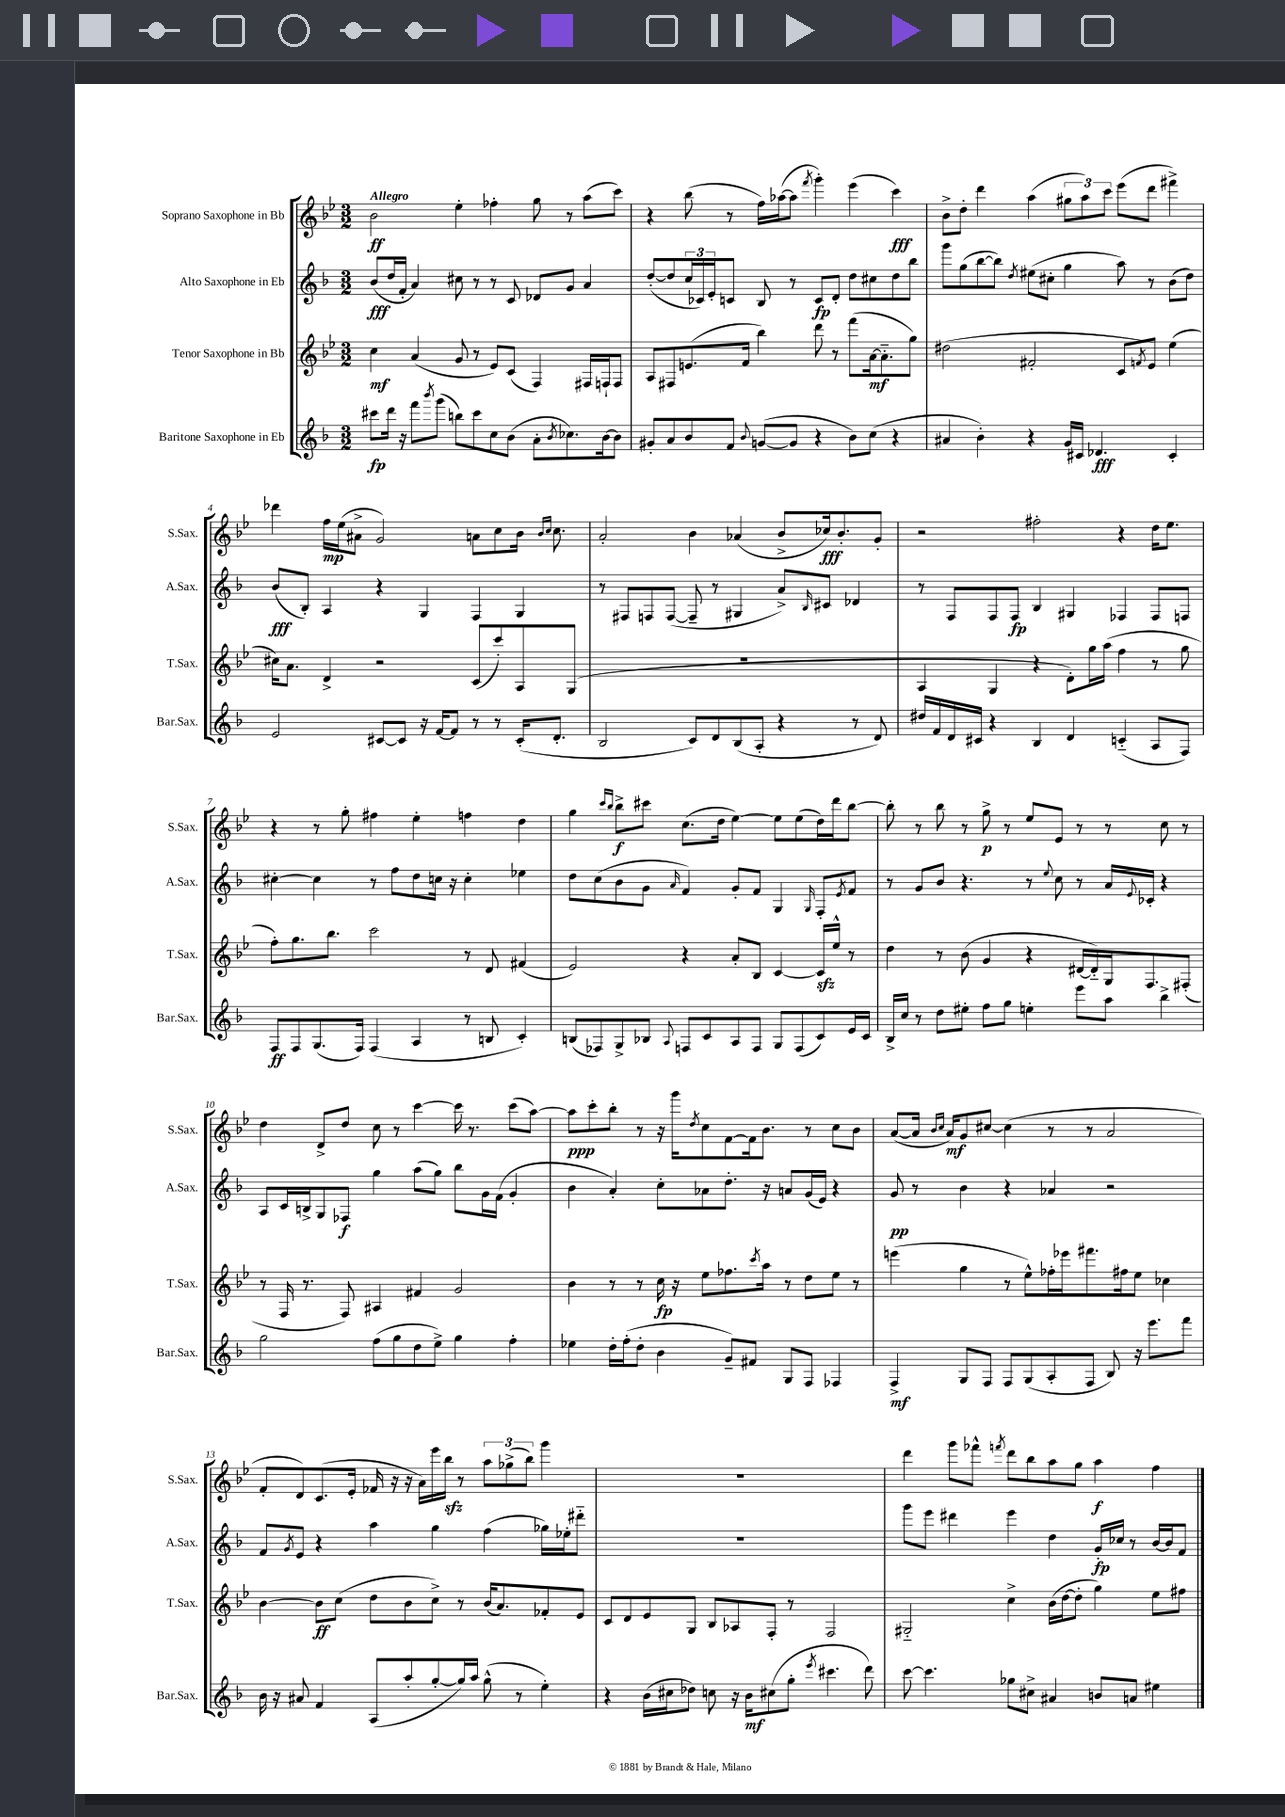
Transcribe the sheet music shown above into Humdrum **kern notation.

**kern	**kern	**kern	**kern
*staff4	*staff3	*staff2	*staff1
*clefG2	*clefG2	*clefG2	*clefG2
*k[b-]	*k[b-e-]	*k[b-]	*k[b-e-]
*M3/2	*M3/2	*M3/2	*M3/2
8ccc#	4cc	(8b-	2b-
16ddd	.	16dd	.
16r	.	16f'	.
8fff	(4a	4a)	.
8qbbb-	.	.	.
(8ggg	.	.	.
8bb)	8g	8cc#	4ee-'
8ccc#	8r	8r	.
8cc	8e-)	8r	4ff-'
(8b-	(8c	8c	.
8a'	4F)	8d-	8gg
8qb-	.	.	.
8.cc-)	.	8g	8r
.	16F#	4a	(8aa
[16b-	16F`	.	.
8b-]	8F	.	8ccc)
=	=	=	=
8g#'	8A	([8dd'	4r
8a	8F#	8dd]	.
8b-	(8.e	24cc	(8bb-
.	.	24c-)	.
.	.	24e'	.
8f	.	8c	8r
.	16f	.	.
8qqb-	.	.	.
([8g	4bb-)	8B-	16ff)
.	.	.	([16aa-
8g]	.	8r	8aa-]
.	.	.	8qfff
4r	8ddd	8c	4ggg')
.	8r	8d'	.
8b-)	(8fff	8dd	(4eee-
(8cc	[16a	8cc#	.
.	8.a'~]	.	.
4r	.	8dd	4ccc)
.	8gg)	8bb-	.
=	=	=	=
4a#	(2dd#	8ggg	8b-^
.	.	(8gg	8dd'
4b-')	.	[8bb-	4ddd
.	.	8bb-])	.
.	.	8qdd	.
4r	2f#'	(8ee#	(4aa
.	.	8cc#'	.
16g	.	4gg	12gg#
16c#	.	.	.
.	.	.	12aa)
4.d-	.	.	.
.	.	.	12ccc
.	8c	8aa)	(8eee-
.	8qf	.	.
.	8e-)	8r	8ddd
4c#'	(4ee-	(8b-	4fff#^)
.	.	8dd)	.
=	=	=	=
2e	16cc#)	(8b-	4ddd-
.	8.a	.	.
.	.	8B-')	.
.	4d^	4A	16ff
.	.	.	(16ee-
.	.	.	8a#^
[8c#	2r	4r	2g)
8c#]	.	.	.
16r	.	4G	.
[16f	.	.	.
8f]	.	.	.
8r	(8c	4F	8a
8r	8ccc')	.	8cc
(16c#'	8A	4G	16b-
.	.	.	16qqb-
.	.	.	16qqcc
8.d'	.	.	8.cc
.	(8G	.	.
=	=	=	=
2B-	1.r	8r	2a'
.	.	8F#	.
.	.	8F	.
.	.	([8F	.
8c)	.	8F~]	4b-
8d	.	8r	.
(8B-	.	4G#	(4a-
8A'	.	.	.
4r	.	8a^)	8b-^
.	.	16qqB-	.
.	.	8c#	16cc-)
.	.	.	8.b-'
8r	.	4d-	.
8d)	.	.	8g'
=	=	=	=
16dd#	4A	8r	2r
16f	.	.	.
16d	.	8F	.
16c#	.	.	.
4r	4G	8F	.
.	.	8F	.
4B-	4r	4B-	2ff#'
4d	8d')	4G#	.
.	16gg	.	.
.	(16aa	.	.
(4c'~	4ff	4F-	4r
8A	8r	8F-	16dd
.	.	.	8.ee-
8F)	8gg	8F	.
=	=	=	=
8F	8ff')	[4cc#'	4r
8F	8.gg	.	.
(8.G	.	4cc#]	8r
.	8.bb-	.	.
.	.	.	8gg'
16F)	.	.	.
(4F	2ccc	8r	4ff#
.	.	8ff	.
4A	.	8dd	4ee-'
.	.	16cc	.
.	.	16r	.
8r	8r	4cc'	4ff
8B	8d	.	.
4c')	(4f#	4ee-	4dd
=	=	=	=
(8B	2e-)	8dd	4gg
8F-)	.	(8cc	.
.	.	.	16qqccc
.	.	.	16qqbb-
8G^	.	8b-	8bb-^
8B-	.	8g	8ccc#
8qqA	.	16qqa	.
8F	4r	4f)	(8.cc
8c	.	.	.
.	.	.	16dd
8A	8a'	8g'	[4ee-)
8F	8B-	8f	.
8G	[4c	4G	8ee-]
(8F	.	.	(8ee-
.	.	16qqG	.
8c)	16c]	8F'	16dd)
.	16ee-^^	.	16ddd
.	.	8qe	.
16e	8r	8f	[8bb-
16c	.	.	.
=	=	=	=
16B-^	4dd	8r	8bb-']
16cc	.	.	.
8r	.	8g	8r
8dd	8r	8b-	8bb-
8ee#'	(8b-	4.r	8r
8ff	4g	.	8gg^
8gg	.	.	8r
4ee'	4r	8r	8ee-
.	.	8qqee	.
.	.	8cc	8e-
8eee	[16d#	8r	8r
.	16d#'~])	.	.
8aa	16G	16a	8r
.	.	8qqe	.
.	8.F	16c-'	.
4bb-^	.	4r	8cc
.	(8F#'	.	8r
=	=	=	=
2gg	8r	8A	4dd
.	16F	16c	.
.	8.r	16B^	.
.	.	8G	8d^
.	8F)	8F-	8dd
(8ff	4A#	4gg	8cc
8gg	.	.	8r
8dd	4f#	(8aa	[4ccc
8ee^)	.	8gg)	.
4gg	2g	8bb-	16ccc]
.	.	.	8.r
.	.	16g	.
.	.	(16f	.
4ff'	.	4g'	(8ccc
.	.	.	[8aa)
=	=	=	=
4ee-	4b-	4b-	8aa]
.	.	.	8ccc'
16dd'	8r	4a')	8bb-'
(16ff'	.	.	.
8dd'	8r	.	8r
4b-	16cc	8cc'	16r
.	16r	.	16ggg
.	.	.	8qdd
.	8ee-	8a-	8cc
8g~)	8.ff-	8.dd'	[8f
8f#	.	.	16f]
.	8qccc	.	.
.	16aa	16r	8.b-
8G	8r	8a	.
8F	8dd	(16g	8r
.	.	16e)	.
4F-	8ee-	4r	8cc
.	8r	.	8b-
=	=	=	=
4F^	(4eee	8g	([8a
.	.	8r	16a]
.	.	.	16qqb-
.	.	.	16qqcc
.	.	.	16a)
8G	4gg	4b-	8g
8F	.	.	[8cc#
8F	8r	4r	(4cc#]
(8G	8ee-^^)	.	.
8A'	16ff-'	4a-	8r
.	16eee-	.	.
8F	8.fff#	.	8r
8B-)	.	2r	2a
.	16ff#	.	.
16r	8ee-	.	.
8.eee	.	.	.
.	4cc-	.	.
8fff	.	.	.
=	=	=	=
16b-	[4b-	8f	8f'
16r	.	.	.
.	.	8qg	.
8a#	.	8e	8d)
4f	8b-]	4r	(8.c
.	(8cc	.	.
.	.	.	16e-'
(8A	8dd	4aa	16f-
.	.	.	16r
8aa'	8b-	.	16r
.	.	.	16a)
[8gg'	8cc^)	4gg	16eee-
.	.	.	16bb-
16gg])	8r	.	8r
16aa	.	.	.
(8gg^^	(16b-	(4ff	12aa
.	8.a)	.	.
.	.	.	(12gg-^
8r	.	.	.
.	.	.	12bb-)
4ee')	8f-'	16gg-)	4ggg
.	.	16ee-'	.
.	8e-	8ddd#'~	.
=	=	=	=
4r	8c	1.r	1.r
.	8d	.	.
(16b-	8e-	.	.
16cc#	.	.	.
8dd-)	8G	.	.
8cc	8B-	.	.
16r	8A-	.	.
16b-	.	.	.
(8cc#	8F'	.	.
8gg'	8r	.	.
8qeee	.	.	.
4.ccc#	2F	.	.
8ddd)	.	.	.
=	=	=	=
[8ccc	2G#'~	8ggg	4ddd
4.ccc]	.	8eee	.
.	.	4ddd#	8ggg
.	.	.	8fff-^^
.	.	.	8qfff
8gg-	4cc^	4eee	8ddd
8cc#^	.	.	8bb-
4a#	(16b-	4dd	8aa
.	[16dd	.	.
.	8dd']	.	8gg
8b	4gg)	16g'	4aa
.	.	16cc-	.
8a	.	8r	.
4ee#	8ee-	[16b-	4ff
.	.	16b-]	.
.	8ff#	8f	.
==	==	==	==
*-	*-	*-	*-
